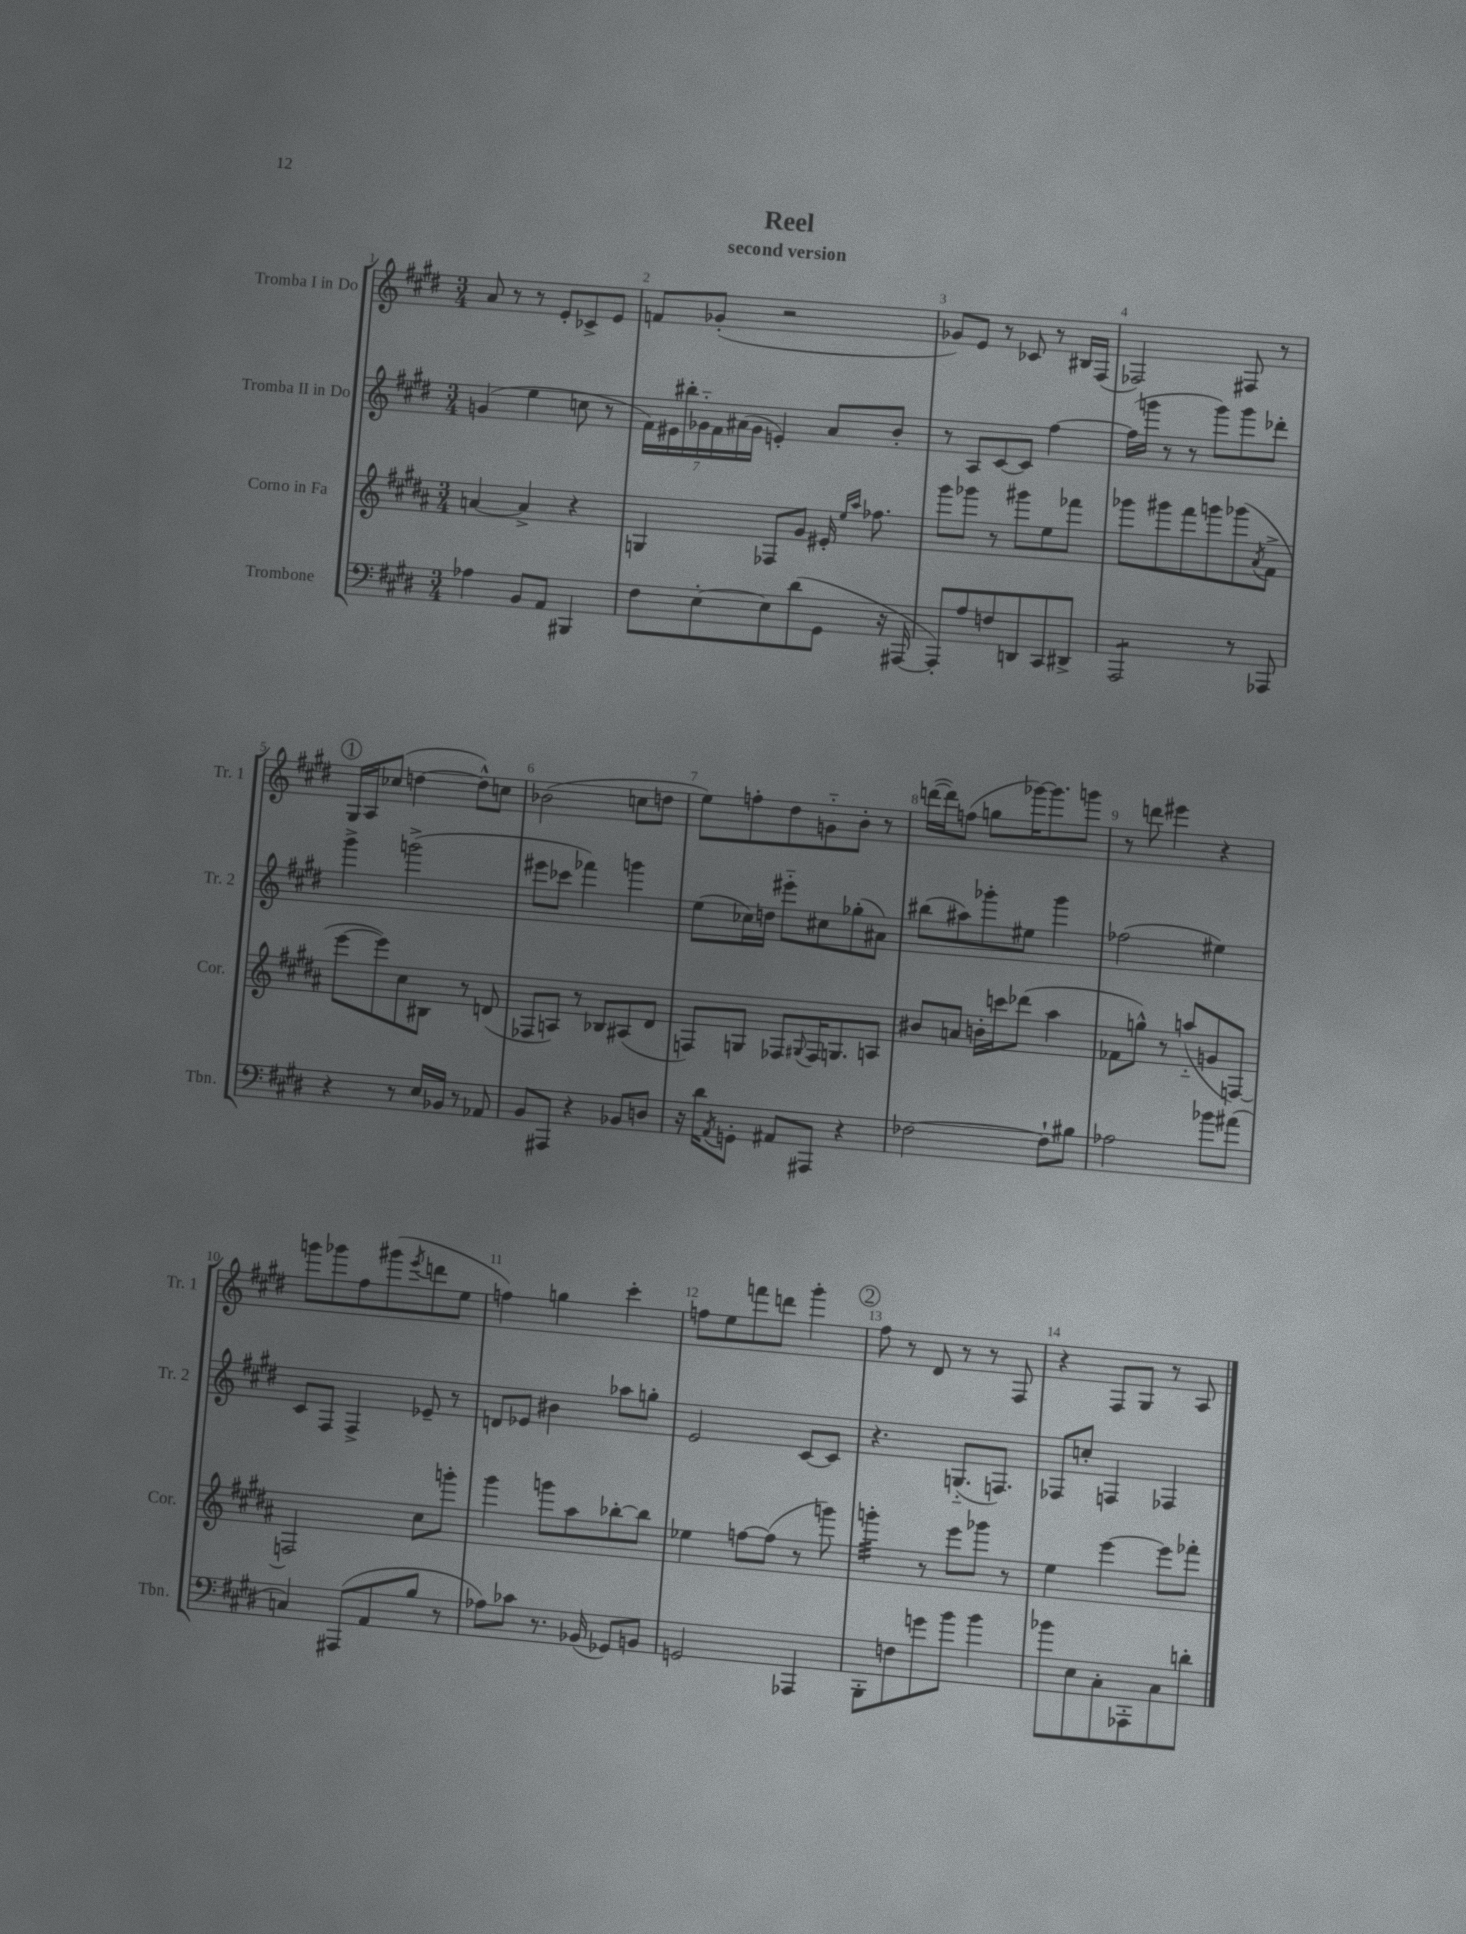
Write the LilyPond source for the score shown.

\header { title = "Reel" subtitle = "second version" }
<<
\new StaffGroup <<
\new Staff = "s0" \with { instrumentName = "Tromba I in Do" shortInstrumentName = "Tr. 1" } {
    \clef treble \key e \major \numericTimeSignature \time 3/4
    a'8 r8 r8 e'8-. ces'8-> e'8 |
    f'8 ges'8-.( r2 |
    ges'8) e'8 r8 ces'8 r8 bis16 fis16( |
    fes2) fis8 r8 |
    \mark \markup { \circle "1" } gis16 a16 ces''8( d''4~ d''8-^) c''8 |
    bes'2( c''8 d''8 |
    e''8) f''8-. dis''8 g'8-_ b'8-. r8 |
    d'''16~( d'''16) f''8( g''8 ges'''16~) ges'''8. g'''8 |
    r8 d'''8 eis'''4 r4 |
    g'''8 ges'''8 fis''8 gis'''8( \acciaccatura { e'''8 } d'''8 e''8 |
    f''4) g''4 cis'''4-. |
    f''8 e''8 f'''8 d'''8 gis'''4-. |
    \mark \markup { \circle "2" } fis''8 r8 dis'8 r8 r8 fis8 |
    r4 fis8 gis8 r8 a8 \bar "|." |
}
\new Staff = "s1" \with { instrumentName = "Tromba II in Do" shortInstrumentName = "Tr. 2" } {
    \clef treble \key e \major \numericTimeSignature \time 3/4
    g'4( e''4 c''8 r8 |
    \tuplet 7/4 { fis'16) eis'16 bis''16-. ges'16-_ fis'16 ais'16( ges'16 } e'4-.) ais'8 b'8-. |
    r8 a8 cis'8~ cis'8 fis''4~ |
    fis''16( g'''16 r8 r8 g'''8) g'''8 des'''8-. |
    \mark \markup { \circle "1" } gis'''4-> g'''2->( |
    eis'''8 ces'''8 fes'''4) g'''4 |
    e''8( ces''16) d''16 eis'''8-_ cis''8 ges''8-.( ais'8) |
    bis''8( ais''8) ges'''8-. eis''8 ges'''4 |
    fes''2( eis''4) |
    cis'8 fis8 fis4-> ees'8-- r8 |
    d'8 ees'8 bis'4 aes''8 g''8-. |
    e'2 cis'8~ cis'8 |
    \mark \markup { \circle "2" } r4. g8.-_( f8.) |
    fes8 c''8-. f4 fes4 \bar "|." |
}
\new Staff = "s2" \with { instrumentName = "Corno in Fa" shortInstrumentName = "Cor." } {
    \clef treble \key b \major \numericTimeSignature \time 3/4
    a'4~ a'4-> r4 |
    g4 fes8 gis'8 eis'16-. \grace { e''16 ais''16 } fes''8. |
    gis'''8 ges'''8 r8 gis'''8 e''8 fes'''8 |
    ges'''8 gis'''8 fis'''8 g'''8 ges'''8( \acciaccatura { ais'8 } fis'8-> |
    \mark \markup { \circle "1" } e'''8~ e'''8) cis''8 bis8 r8 d'8( |
    fes8 a8) r8 bes8 ais8( dis'8 |
    f8) g8 fes8 \appoggiatura { gis8 } fes16 g8. a8 |
    bis'8 a'8 b'16-. c'''16 des'''8( ais''4 |
    fes'8 g''8-^) r8 a''8-_( g'8 f8~) |
    f2 cis''8 g'''8-. |
    gis'''4 g'''8 ais''8 bes''8~-. bes''8 |
    ees''4 f''8~ f''8( r8 g'''8) |
    \mark \markup { \circle "2" } g'''4:32-. r8 e'''8 ges'''8 r8 |
    e''4 e'''4~ e'''8 fes'''8-. \bar "|." |
}
\new Staff = "s3" \with { instrumentName = "Trombone" shortInstrumentName = "Tbn." } {
    \clef bass \key e \major \numericTimeSignature \time 3/4
    aes4 b,8 a,8 bis,,4 |
    fis8 e8~-. e8 dis'8( gis,8 r16 ais,,16~ |
    ais,,8-.) a8 f8 d,8 cis,8 dis,8-> |
    a,,2:8 r8 aes,,8 |
    \mark \markup { \circle "1" } r4 r8 e16 bes,16 r8 aes,8 |
    b,8 ais,,8 r4 bes,8 d8 |
    r16 dis'16 \acciaccatura { a,8 } g,8-. ais,8 ais,,8 r4 |
    fes2~ fes8-! bis8 |
    aes2 bes'8 ais'8( |
    c4) ais,,8( a,8 b8 r8 |
    aes8) ces'8 r8. bes,16( ges,8) b,8 |
    g,2 aes,,4 |
    \mark \markup { \circle "2" } b,,8-. f8 g'8 b'8 b'4 |
    bes'8 e8 cis8-. aes,,8-. cis8 d'8-. \bar "|." |
}
>>
>>
\layout { \context { \Score \override BarNumber.break-visibility = ##(#f #t #t) barNumberVisibility = #all-bar-numbers-visible } }
